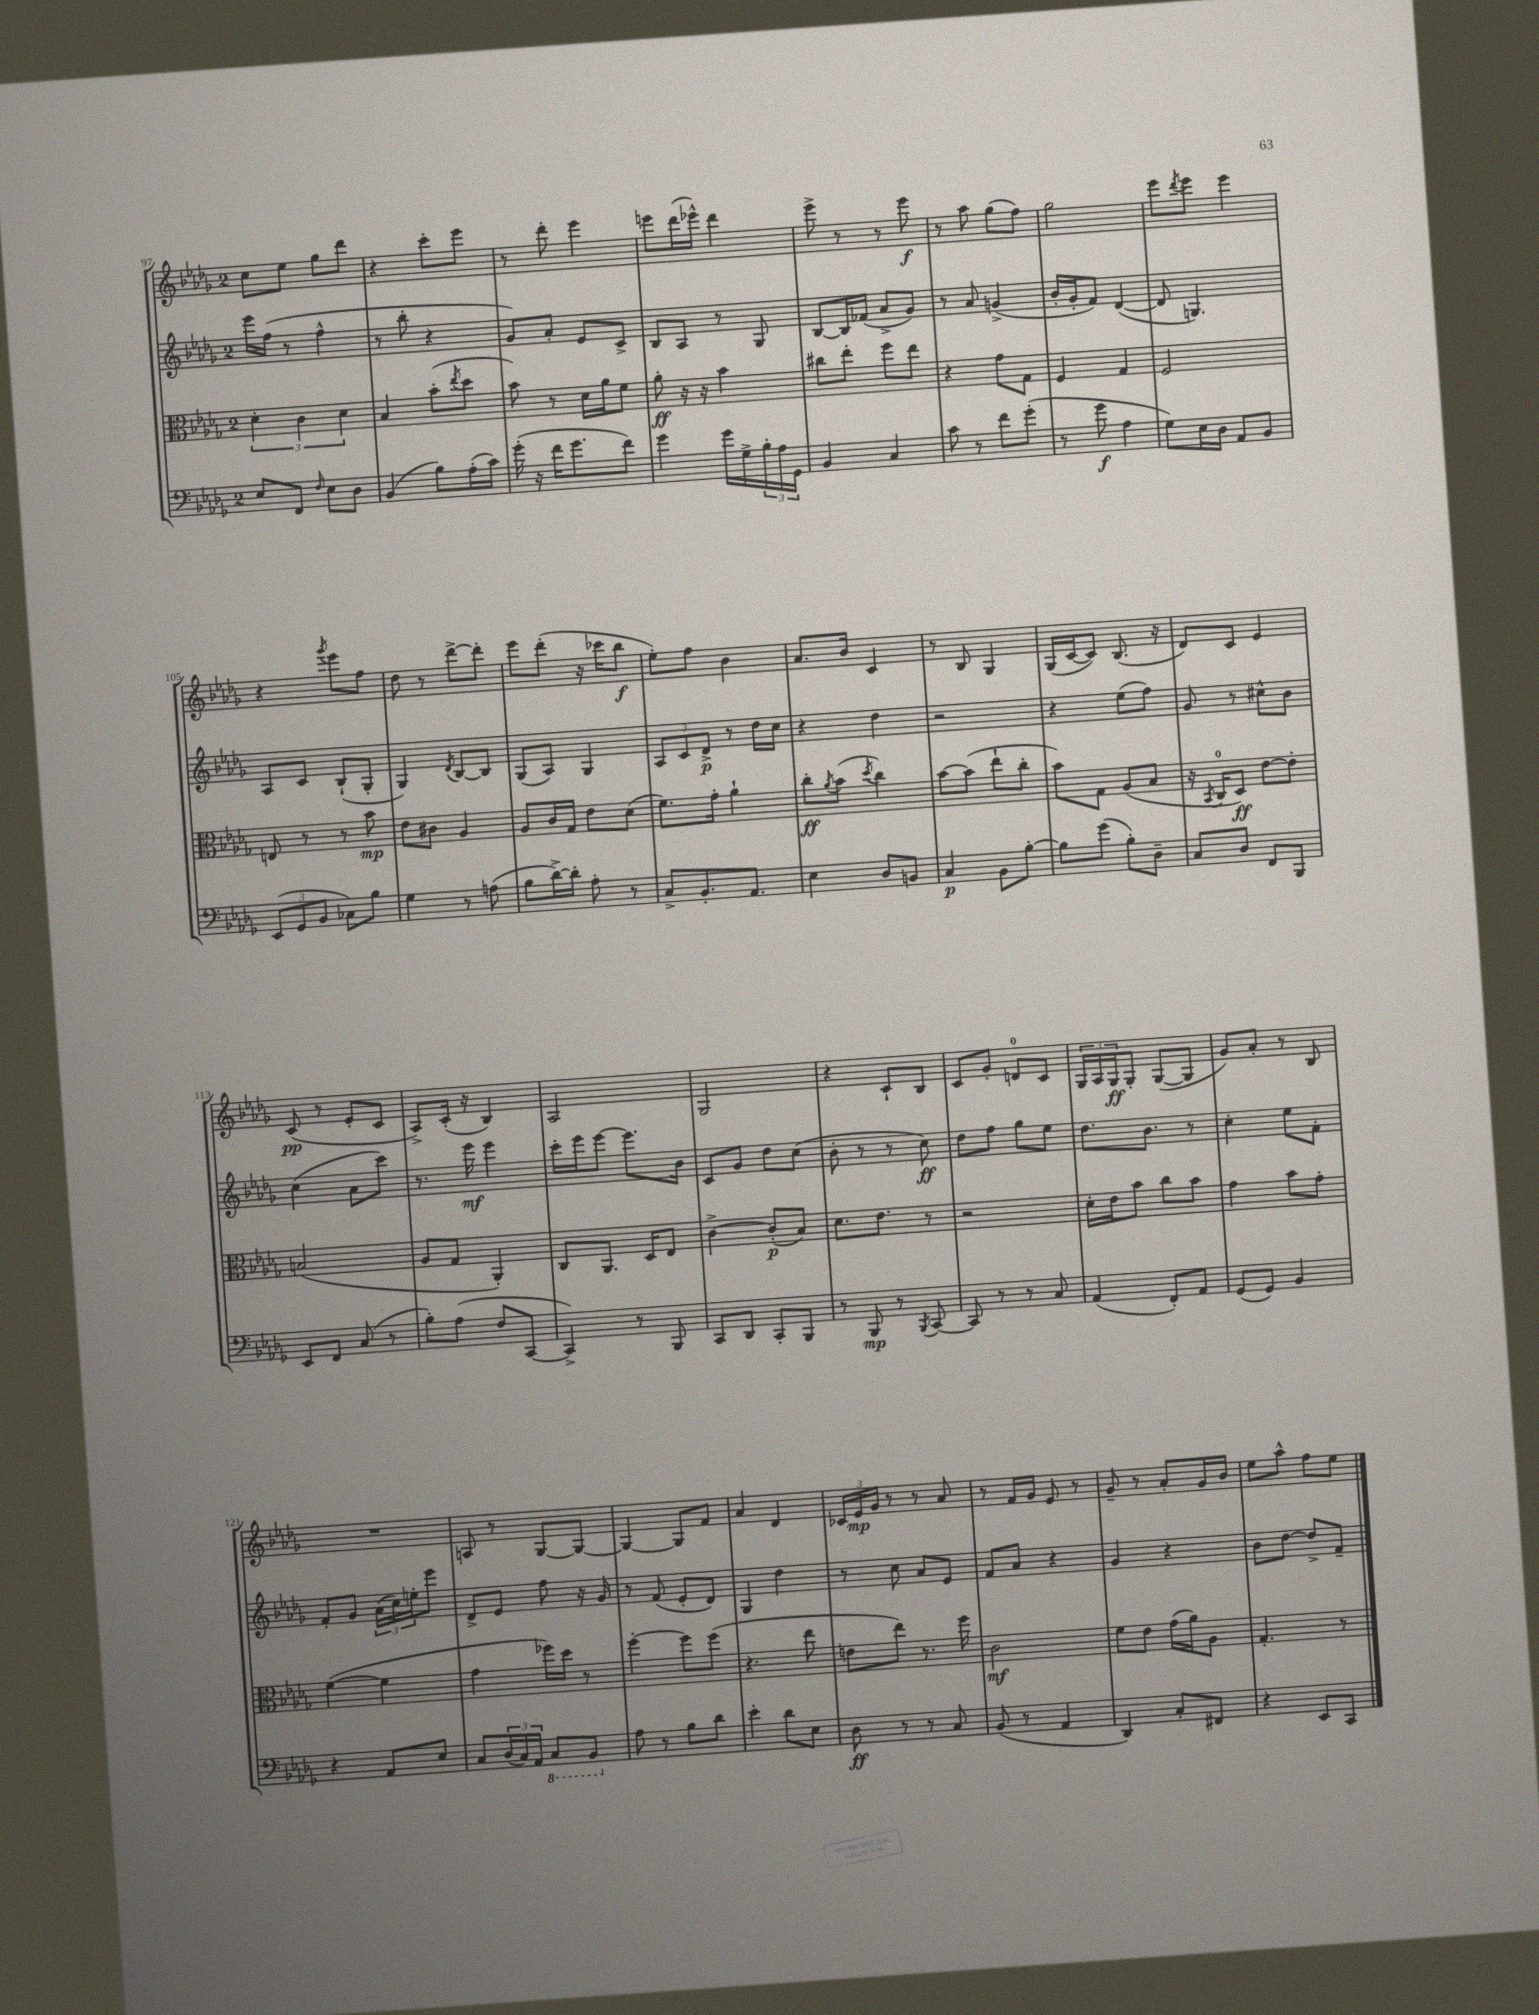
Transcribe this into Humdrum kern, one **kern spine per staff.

**kern	**kern	**kern	**kern
*staff4	*staff3	*staff2	*staff1
*clefF4	*clefC3	*clefG2	*clefG2
*k[b-e-a-d-g-]	*k[b-e-a-d-g-]	*k[b-e-a-d-g-]	*k[b-e-a-d-g-]
*M2/4	*M2/4	*M2/4	*M2/4
8E-/L	6d-'\	16eee-\LL	8cc\L
.	.	(16ff\JJ	.
8FF/J	.	8r	8ee-\J
.	6c\	.	.
16qqF/	.	.	.
8E-\L	.	4ff^^\	8gg-\L
.	6d-\	.	.
8D-\J	.	.	8ddd-\J
=	=	=	=
(4BB-/	4B-/	8r	4r
.	.	8bb-'\	.
8B-\L)	(8b-'\L	4r	8ccc'\L
.	8qee-/	.	.
(16A-'\L	8dd-\J	.	8eee-\J
16c\JJ)	.	.	.
=	=	=	=
(16g-'\	8b-\)	8g-/L)	8r
16r	.	.	.
16f\LK	8r	8a-'/J	8ddd-'\
8.g-\	.	.	.
.	16d-\LL	8e-/L	4eee-\
.	16a-\J	.	.
8f\J)	8f\J	8c^/J	.
=	=	=	=
4g-\	8a-'\	8B-/L	8eee\L
.	16r	8A-/J	(16ddd-\L
.	16r	.	16eee-^^\JJ)
16g-\LL	4b-\	8r	4ddd-\
16G-^\	.	.	.
24B-'\	.	8G-/	.
24A-\	.	.	.
24GG-\JJ	.	.	.
=	=	=	=
4BB-/	8cc#\L	[8B-/L	8eee-^\
.	8ee-'\J	16B-/]L	8r
.	.	(16f-/JJ	.
4C/	8ff\L	8a-^/L	8r
.	8ee-\J	8g-/J)	8eee-\
=	=	=	=
8c\	4r	8r	8r
8r	.	8a-/	8aa-\
8f\L	8g-\L	(4g^/	(8gg-\L
(8g-'\J	8G-\J	.	8ff\J)
=	=	=	=
8r	4F/	16b-'/LL	2gg-\
.	.	16g-'/J	.
8g-\	.	8f/J)	.
4A-\	4G-/	([4d-/	.
=	=	=	=
8G-\L)	2F/	8d-/]	8eee-\L
.	.	.	8qddd-/
16E-\L	.	4.G/)	8eee-\J
16D-\JJ	.	.	.
8AA-/L	.	.	4eee-\
8BB-/J	.	.	.
=	=	=	=
(12EE-/L	8E/	8A-/L	4r
12GG-/	.	.	.
.	8r	8c/J	.
12BB-/J	.	.	.
.	.	.	8qggg-/
8C-\L)	8r	(8B-`/L	8eee-\L
8B-\J	8b-\	8G-'/J	8ff\J
=	=	=	=
4G-\	8e-\L	4G-/)	8dd-\
.	8c#\J	.	8r
.	.	8qd-/	.
8r	4A-/	[8B-/L	[8ddd-^\L
(8A\	.	8B-/]J	8ddd-'\]J
=	=	=	=
8B-\L	8A-/L	(8G-/L	8eee-\L
[16d-^\L)	16c/L	8A-/J)	(8ddd-'\J
16d-'\]JJ	16G-/JJ	.	.
8A-'\	8e-\L	4G-/	16r
.	.	.	16ccc-\LK
8r	(8d-\J	.	8bb-\J
=	=	=	=
8C^/L	8.f\L)	12A-/L	8ee-'\L)
.	.	12c/	.
8.BB-'/	.	.	8ff\J
.	.	12d-^/J	.
.	16g-'\Jk	.	.
.	4a-`\	8r	4b-\
8.AA-/J	.	.	.
.	.	16dd-\LL	.
.	.	16cc\JJ	.
=	=	=	=
4E-\	8cc'\L	4r	8.a-/L
.	8qa-/	.	.
.	(8b-\J	.	.
.	.	.	16b-/Jk
.	8qdd-/	.	.
8D-/L	4cc\)	4dd-\	4c/
8BB/J	.	.	.
=	=	=	=
4C/	[8b-\L	2r	8r
.	(8b-\]J	.	8B-/
8BB-\L	8ee-`\L	.	4G-/
[8B-'\J	8cc'\J	.	.
=	=	=	=
8B-\]L	8b-\L)	4r	(16G-/LL
.	.	.	[16c/J
(8g-\J	8G-\J	.	8c/]J)
8B-'\L)	(8A-/L	(8ee-\L	(8.B-/
8D-~\J	8B-/J	8ff\J)	.
.	.	.	16r
=	=	=	=
8C/L	16r	8g-/	8d-/L)
.	8qBB-/	.	.
.	16C/LK	.	.
8D-/J	8D-/J)	8r	8c/J
8FF/L	[8e-\L	8cc#^^\L	4e-/
8BBB-/J	8e-'\]J	8b-\J	.
=	=	=	=
8EE-/L	(2B/	(4cc\	(8c/
8FF/J	.	.	8r
(8C/	.	8a-\L	8e-'/L
8r	.	8ccc\J)	8c/J
=	=	=	=
8B-'\L)	8A-/L	8.r	8A-^/L)
(8A-\J	8G-/J	.	(16c'/Jk
.	.	16eee-\	16r
8F/L	4AA-'/)	4eee-\	4B-/)
[8CC/J	.	.	.
=	=	=	=
4CC^/])	8C/L	16ccc'\LL	2A-/
.	.	16eee-\J	.
.	8.AA-/J	[8eee-\J	.
8r	.	8.eee-\]L	.
.	16D-/LK	.	.
8BBB-/	8E-/J	.	.
.	.	16b-\Jk	.
=	=	=	=
8CC/L	[4c^\	8c/L	2G-/
8DD-/J	.	8g-/J	.
8CC'/L	(8c'/]L	8dd-\L	.
8BBB-/J	8B-/J)	(8cc\J	.
=	=	=	=
8r	8.d-\L	8b-'\	4r
8BBB-/	.	8r	.
.	8.e-\J	.	.
8r	.	8r	8c`/L
8qBBB-/	.	.	.
[8CC/	8r	8cc\)	8B-/J
=	=	=	=
8CC/]	2r	8dd-\L	8c/L
8r	.	8ff\J	8g-'/J
8r	.	8gg-\L	8d/L
8C/	.	8ee-\J	8c/J
=	=	=	=
(4AA-/	16d-'\LL	8.dd-\L	24G-/LL
.	.	.	24A-/
.	16e-\J	.	.
.	.	.	24G-/J
.	8b-\J	.	8G-'/J
.	.	8.b-\J	.
8FF'/L)	8cc\L	.	([8G-/L
8AA-/J	8b-\J	8r	8G-/]J
=	=	=	=
(8GG-/L	4g-\	4cc'\	8g-/L)
8GG-/J)	.	.	8a-'/J
4BB-/	8b-\L	8ee-\L	8r
.	8g-'\J	8f'\J	8B-/
=	=	=	=
4r	([4f\	8f'/L	2r
.	.	8g-/J	.
8AA-/L	4f\]	(24a-\LL	.
.	.	24cc\)	.
.	.	24ee'\J	.
8E-/J	.	8eee-\J	.
=	=	=	=
8C/L	4g-\	8d-^/L	8A/
(24D-/L	.	8e-/J	8r
24C/)	.	.	.
24AA-/JJ	.	.	.
8CC/L	16ff-\LL)	8ff\	[8G-/L
.	16dd-\JJ	.	.
8BBB-/J	8r	16r	8G-/_J
.	.	16g-/	.
=	=	=	=
8A-\	[4ff'\	8r	4G-/_
8r	.	(8f/	.
8B-\L	8ff\]L	8e-'/L	8G-/]L
8d-\J	(8ff\J	8d-/J)	8f/J
=	=	=	=
4e-'\	4.r	4G-/	4a-/
8d-\L	.	4dd-\	4d-/
8E-\J	8ee-\	.	.
=	=	=	=
8D-\	8e\L	8r	24c-/LL
.	.	.	24e-/
.	.	.	24g-/JJ
8r	8ee-\J)	8cc\	8r
8r	8.r	8a-/L	8r
8C/	.	8e-/J	8a-/
.	16ff\	.	.
=	=	=	=
(8BB-/	2c\	8f/L	8r
8r	.	8a-/J	16f/LL
.	.	.	16g-/JJ
4AA-/	.	4r	8e-/
.	.	.	8r
=	=	=	=
4DD-/)	8f\L	4g-/	8g-~/
.	8e-\J	.	8r
8C'/L	(16g-\LL	4r	8a-'/L
.	16a-\J)	.	.
8FF#/J	8A-\J	.	16g-/L
.	.	.	16b-/JJ
=	=	=	=
4r	4.G-'/	8b-\L	8ee-\L
.	.	[8dd-\J	8aa-^^\J
8EE-/L	.	8dd-^/]L	8ff\L
8CC/J	8r	8f~/J	8ee-\J
==	==	==	==
*-	*-	*-	*-
